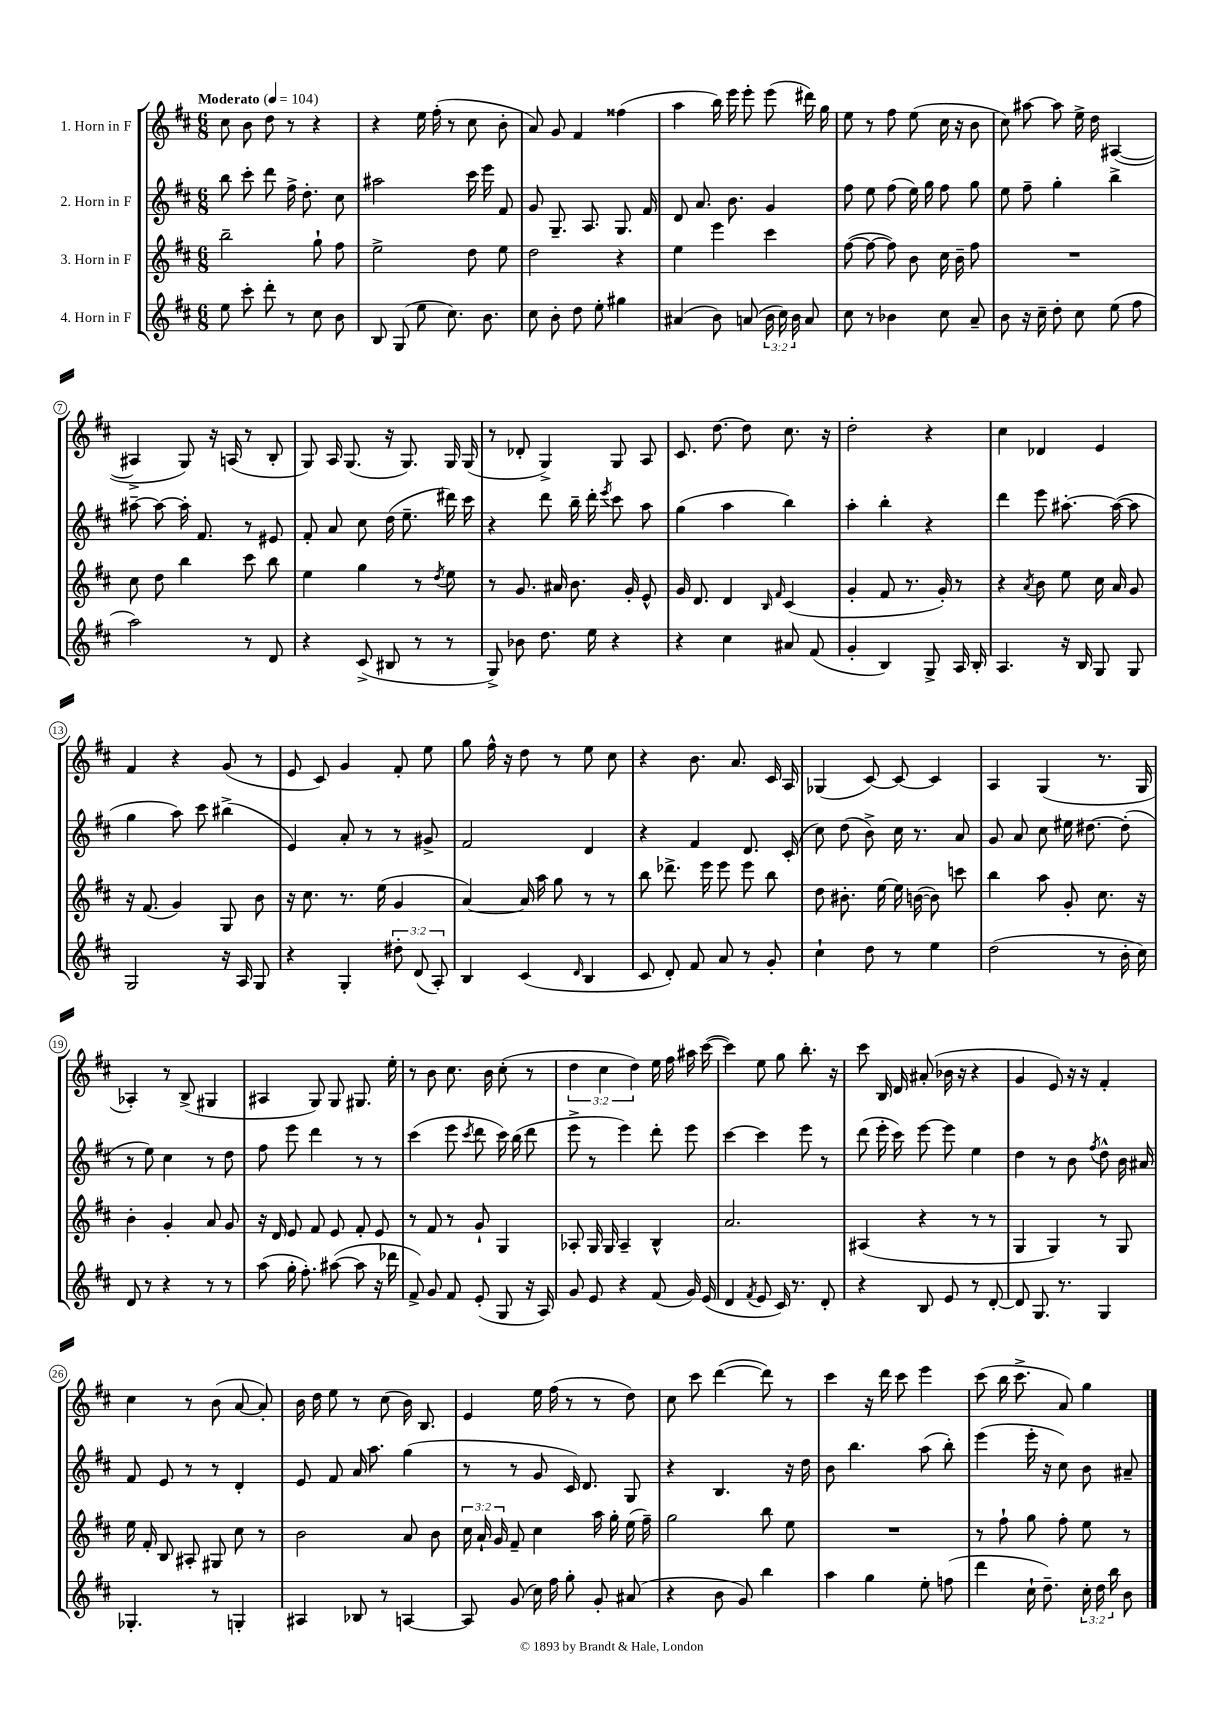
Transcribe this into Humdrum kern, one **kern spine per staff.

**kern	**kern	**kern	**kern
*part4	*part3	*part2	*part1
*staff4	*staff3	*staff2	*staff1
*I"4. Horn in F	*I"3. Horn in F	*I"2. Horn in F	*I"1. Horn in F
*clefG2	*clefG2	*clefG2	*clefG2
*k[f#c#]	*k[f#c#]	*k[f#c#]	*k[f#c#]
*M6/8	*M6/8	*M6/8	*M6/8
*MM104	*MM104	*MM104	*MM104
=1	=1	=1	=1
!	!	!	!LO:TX:a:B:t=Moderato
8ee\	2bb~\	8bb\	8cc#\
8ccc#'\	.	8ccc#'\	8b\
8ddd'\	.	8ddd\	8dd\
8r	.	16ff#^\	8r
.	.	8.dd'\	.
8cc#\	8gg`\	.	4r
8b\	8ff#\	8cc#\	.
=2	=2	=2	=2
8B/	2ee^\	2aa#X\	4r
(8G/	.	.	.
8ee\	.	.	16ee\
.	.	.	(16ff#'\
8.cc#\)	.	.	8r
.	8dd\	16ccc#\	8cc#\
8.b\	.	16eee\	.
.	8ee\	8f#/	8b'\
=3	=3	=3	=3
8cc#\	2dd\	8g/	8a/)
8b'\	.	8.G~/	8g/
8dd\	.	.	4f#/
.	.	8.A/	.
8ee'\	.	.	.
4gg#X\	4r	8.G/	(4ff##X\
.	.	16f#/	.
=4	=4	=4	=4
(4a#X/	4ee\	8d/	4aa\
.	.	8.a/	.
8b\)	4eee\	.	16bb\)
.	.	8.b\	16eee\
(8an/	.	.	8eee'\
24b\	4ccc#\	4g/	(8eee\
24cc#\)	.	.	.
24b\	.	.	.
8a/	.	.	16ddd#X\)
.	.	.	16gg\
=5	=5	=5	=5
8cc#\	([8ff#\	8ff#\	8ee\
8r	8ff#\_	8ee\	8r
4b-X\	8ff#\])	(8ff#\	8ff#\
.	8b\	16ee\)	(8ee\
.	.	16gg\	.
8cc#\	16cc#\	8ff#\	16cc#\
.	16b~\	.	16r
8a~/	8ff#\	8gg\	8b\
=6	=6	=6	=6
8b\	2.r	8ee\	8cc#\)
16r	.	8ff#~\	[8aa#X\
16cc#~\	.	.	.
8dd'\	.	4gg'\	8aa#\]
8cc#\	.	.	16ee^\
.	.	.	16dd\
(8ee\	.	4bb^\	([4A#X/
8ff#\	.	.	.
!!LO:LB:g=z
=7	=7	=7	=7
2aa\)	8cc#\	[8aa#X~\	4A#X^/]
.	8dd\	8aa#\_	.
.	4bb\	16aa#'\]	8G/)
.	.	8.f#/	.
.	.	.	16r
.	.	.	(16An/
8r	8ccc#\	8r	8r
8d/	8bb\	8e#X/	8B'/
=8	=8	=8	=8
4r	4ee\	8f#'/	8G/)
.	.	8a/	16A/
.	.	.	(8.G/
(8c#^/	4gg\	8cc#\	.
8B#X/	.	(16dd\	16r
.	.	8.ee~\	8.G/)
8r	8r	.	.
.	8qdd/	.	.
8r	8ee\	16ddd#X\)	16G/
.	.	16ccc#\	(16G/
=9	=9	=9	=9
8G^/)	8r	4r	8r
8b-X\	8.g/	.	8d-X'/
8.dd\	.	8ddd\	4G^/)
.	16a#X/	.	.
.	8.b\	16bb~\	.
16ee\	.	16ddd'\	.
.	.	8qeee/	.
4r	.	8ccc#\	8G/
.	16g'/	.	.
.	8e^^/	8aa\	8A/
=10	=10	=10	=10
4r	16g/	(4gg\	8.c#/
.	8.d/	.	.
.	.	.	[8.dd\
4cc#\	4d/	4aa\	.
.	.	.	8dd\]
.	16qqB/	.	.
.	16qqf#/	.	.
8a#X/	(4c#/	4bb\)	8.cc#\
(8f#/	.	.	.
.	.	.	16r
=11	=11	=11	=11
4g'/	4g'/	4aa'\	2dd'\
4B/)	8f#/	4bb'\	.
.	8.r	.	.
8G^/	.	4r	4r
.	16g'/)	.	.
16A/	8r	.	.
16B'/	.	.	.
=12	=12	=12	=12
4.A/	4r	4ddd\	4cc#\
.	8qa/	.	.
.	8b\	8eee\	4d-X/
16r	8ee\	[8.aa#X'\	.
16B/	.	.	.
8G/	16cc#\	.	4e/
.	16a/	(16aa#\_	.
8G/	8g/	8aa#\]	.
!!LO:LB:g=z
=13	=13	=13	=13
2G/	16r	4gg\	4f#/
.	(8.f#/	.	.
.	4g/)	8aa\)	4r
.	.	8ccc#\	.
16r	8G/	(4bb#X^\	(8g/
16A/	.	.	.
8G/	8b\	.	8r
=14	=14	=14	=14
4r	16r	4e/)	8e/
.	8.cc#\	.	.
.	.	.	8c#/)
4G'/	8.r	8a'/	4g/
.	.	8r	.
.	(16ee\	.	.
12dd#X'\	4g/	8r	8f#'/
(12d/	.	.	.
.	.	8g#X^/	8ee\
12A'/)	.	.	.
=15	=15	=15	=15
4B/	[4a/)	2f#/	8gg\
.	.	.	16ff#^^\
.	.	.	16r
(4c#/	16a/]	.	8dd\
.	16aa\	.	.
.	8gg\	.	8r
16qqd/	.	.	.
4B/	8r	4d/	8ee\
.	8r	.	8cc#\
=16	=16	=16	=16
8c#/	8bb\	4r	4r
8d'/)	8.ddd-X^\	.	.
8f#/	.	4f#/	8.b\
.	16eee\	.	.
8a/	8eee\	.	.
.	.	.	8.a/
8r	8eee\	8.d/	.
8g'/	8bb\	.	16c#/
.	.	(16c#'/	16A/
=17	=17	=17	=17
4cc#`\	8dd\	8cc#\)	(4G-X/
.	8.b#X'\	(8dd\	.
8dd\	.	8b^\)	[8c#/)
.	[16ee\	.	.
8r	16ee\]	16cc#\	8c#/_
.	([16bn\	8.r	.
4ee\	8b\])	.	4c#/]
.	8cccn\	8a/	.
=18	=18	=18	=18
(2dd\	4bb\	8g/	4A/
.	.	8a/	.
.	8aa\	8cc#\	(4G/
.	8g'/	16ee#X\	.
.	.	[8.dd#X\	.
8r	8.cc#\	.	8.r
16b'\	.	(8dd#'\]	.
16cc#\)	16r	.	16G/
!!LO:LB:g=z
=19	=19	=19	=19
8d/	4b'\	8r	4A-X'/)
8r	.	8ee\)	.
4r	4g'/	4cc#\	8r
.	.	.	(8B^/
8r	8a/	8r	4G#X/
8r	8g/	8dd\	.
=20	=20	=20	=20
(8aa\	16r	8ff#\	4A#X/
.	16d/	.	.
16gg'\	8e/	8eee\	.
8.ff#'\)	.	.	.
.	8f#/	4ddd\	8G/)
([8aa#X\	8e/	.	8G/
8aa#\]	8f#'/	8r	8.G#X/
16r	8e/	8r	.
16ddd-X\	.	.	16ee'\
=21	=21	=21	=21
8f#^/)	8r	(4ccc#\	8r
8g/	8f#/	.	8b\
8f#/	8r	8eee\	8.cc#\
.	.	8qccc#/	.
(8e'/	8g`/	8ddd\	.
.	.	.	16b\
8G/	4G/	16ccc#\)	(8cc#'\
.	.	(16bb\	.
16r	.	8ddd\	8r
16A/)	.	.	.
=22	=22	=22	=22
8g/	8A-X'/	8eee^\	6dd\
8e/	16G/	8r	.
.	.	.	6cc#\
.	16G/	.	.
4r	4A-~/	4eee\)	.
.	.	.	6dd\)
(8f#/	4B^^/	8ddd'\	16ee\
.	.	.	16ff#\
16g/)	.	8eee\	16aa#X\
(16e/	.	.	([16ccc#\
=23	=23	=23	=23
4d/	2.a/	[4ccc#\	4ccc#\])
8qf#/	.	.	.
8e/	.	4ccc#\]	8ee\
16c#/)	.	.	8gg\
8.r	.	.	.
.	.	8eee\	8.bb'\
8d'/	.	8r	.
.	.	.	16r
=24	=24	=24	=24
4r	(4A#X/	(8ddd\	8ccc#\
.	.	16eee'\	16B/
.	.	16ccc#\)	16d/
8B/	4r	[8eee\	(8a#X'/
8e/	.	8eee\]	16b-X\
.	.	.	16r
8r	8r	4ee\	4r
[8d'/	8r	.	.
=25	=25	=25	=25
8d/]	4G/	4dd\	4g/
8.G/	.	.	.
.	4G/)	8r	8e/)
8.r	.	.	.
.	.	8b\	16r
.	.	.	16r
.	.	8qff#/	.
4G/	8r	8dd^^\	4f#'/
.	8G/	16b\	.
.	.	16a#X/	.
!!LO:LB:g=z
=26	=26	=26	=26
4.G-X'/	16ee\	8f#/	4cc#\
.	16f#'/	.	.
.	8B/	8e/	.
.	8A#X'/	8r	8r
8r	8G#X/	8r	(8b\
4Gn'/	8cc#\	4d'/	[8a/
.	8r	.	8a'/])
=27	=27	=27	=27
4A#X/	2b\	8e/	16b\
.	.	.	16dd\
.	.	8f#/	8ee\
8B-X/	.	16a/	8r
.	.	8.aa\	.
8r	.	.	(8cc#\
[4An/	8a/	(4gg\	16b\)
.	.	.	8.B/
.	8b\	.	.
=28	=28	=28	=28
8A/]	24cc#\	8r	4e/
.	24a`/	.	.
.	24g/	.	.
(8g/	8f#~/	8r	.
16cc#\)	4cc#\	8g/	16ee\
16ff#\	.	.	(16ff#\
8gg'\	.	16c#/)	8r
.	.	8.d/	.
8g'/	16aa\	.	8r
.	16gg'\	.	.
(8a#X/	(16ee\	8G/	8dd\)
.	16ff#~\)	.	.
=29	=29	=29	=29
4r	2gg\	4r	8cc#\
.	.	.	8ccc#\
8b\	.	4.B/	([4ddd\
8g/)	.	.	.
4bb\	8bb\	.	8ddd\])
.	8ee\	16r	8r
.	.	16dd\	.
=30	=30	=30	=30
4aa\	2.r	8b\	4ccc#\
.	.	4.bb\	.
4gg\	.	.	16r
.	.	.	16ddd\
.	.	.	8ccc#\
8ee'\	.	(8aa\	4eee\
(8ffn\	.	8bb'\)	.
=31	=31	=31	=31
4ddd\	8r	(4eee\	(8ccc#\
.	8ff#`\	.	16bb\
.	.	.	8.ccc#^\
16cc#`\	8gg\	16eee'\	.
8.dd~\)	.	16r	.
.	8ff#'\	8cc#\)	8a/)
24cc#'\	8ee\	8b\	4gg\
24dd\	.	.	.
24bb\	.	.	.
8b\	8r	8a#X~/	.
==	==	==	==
*-	*-	*-	*-
